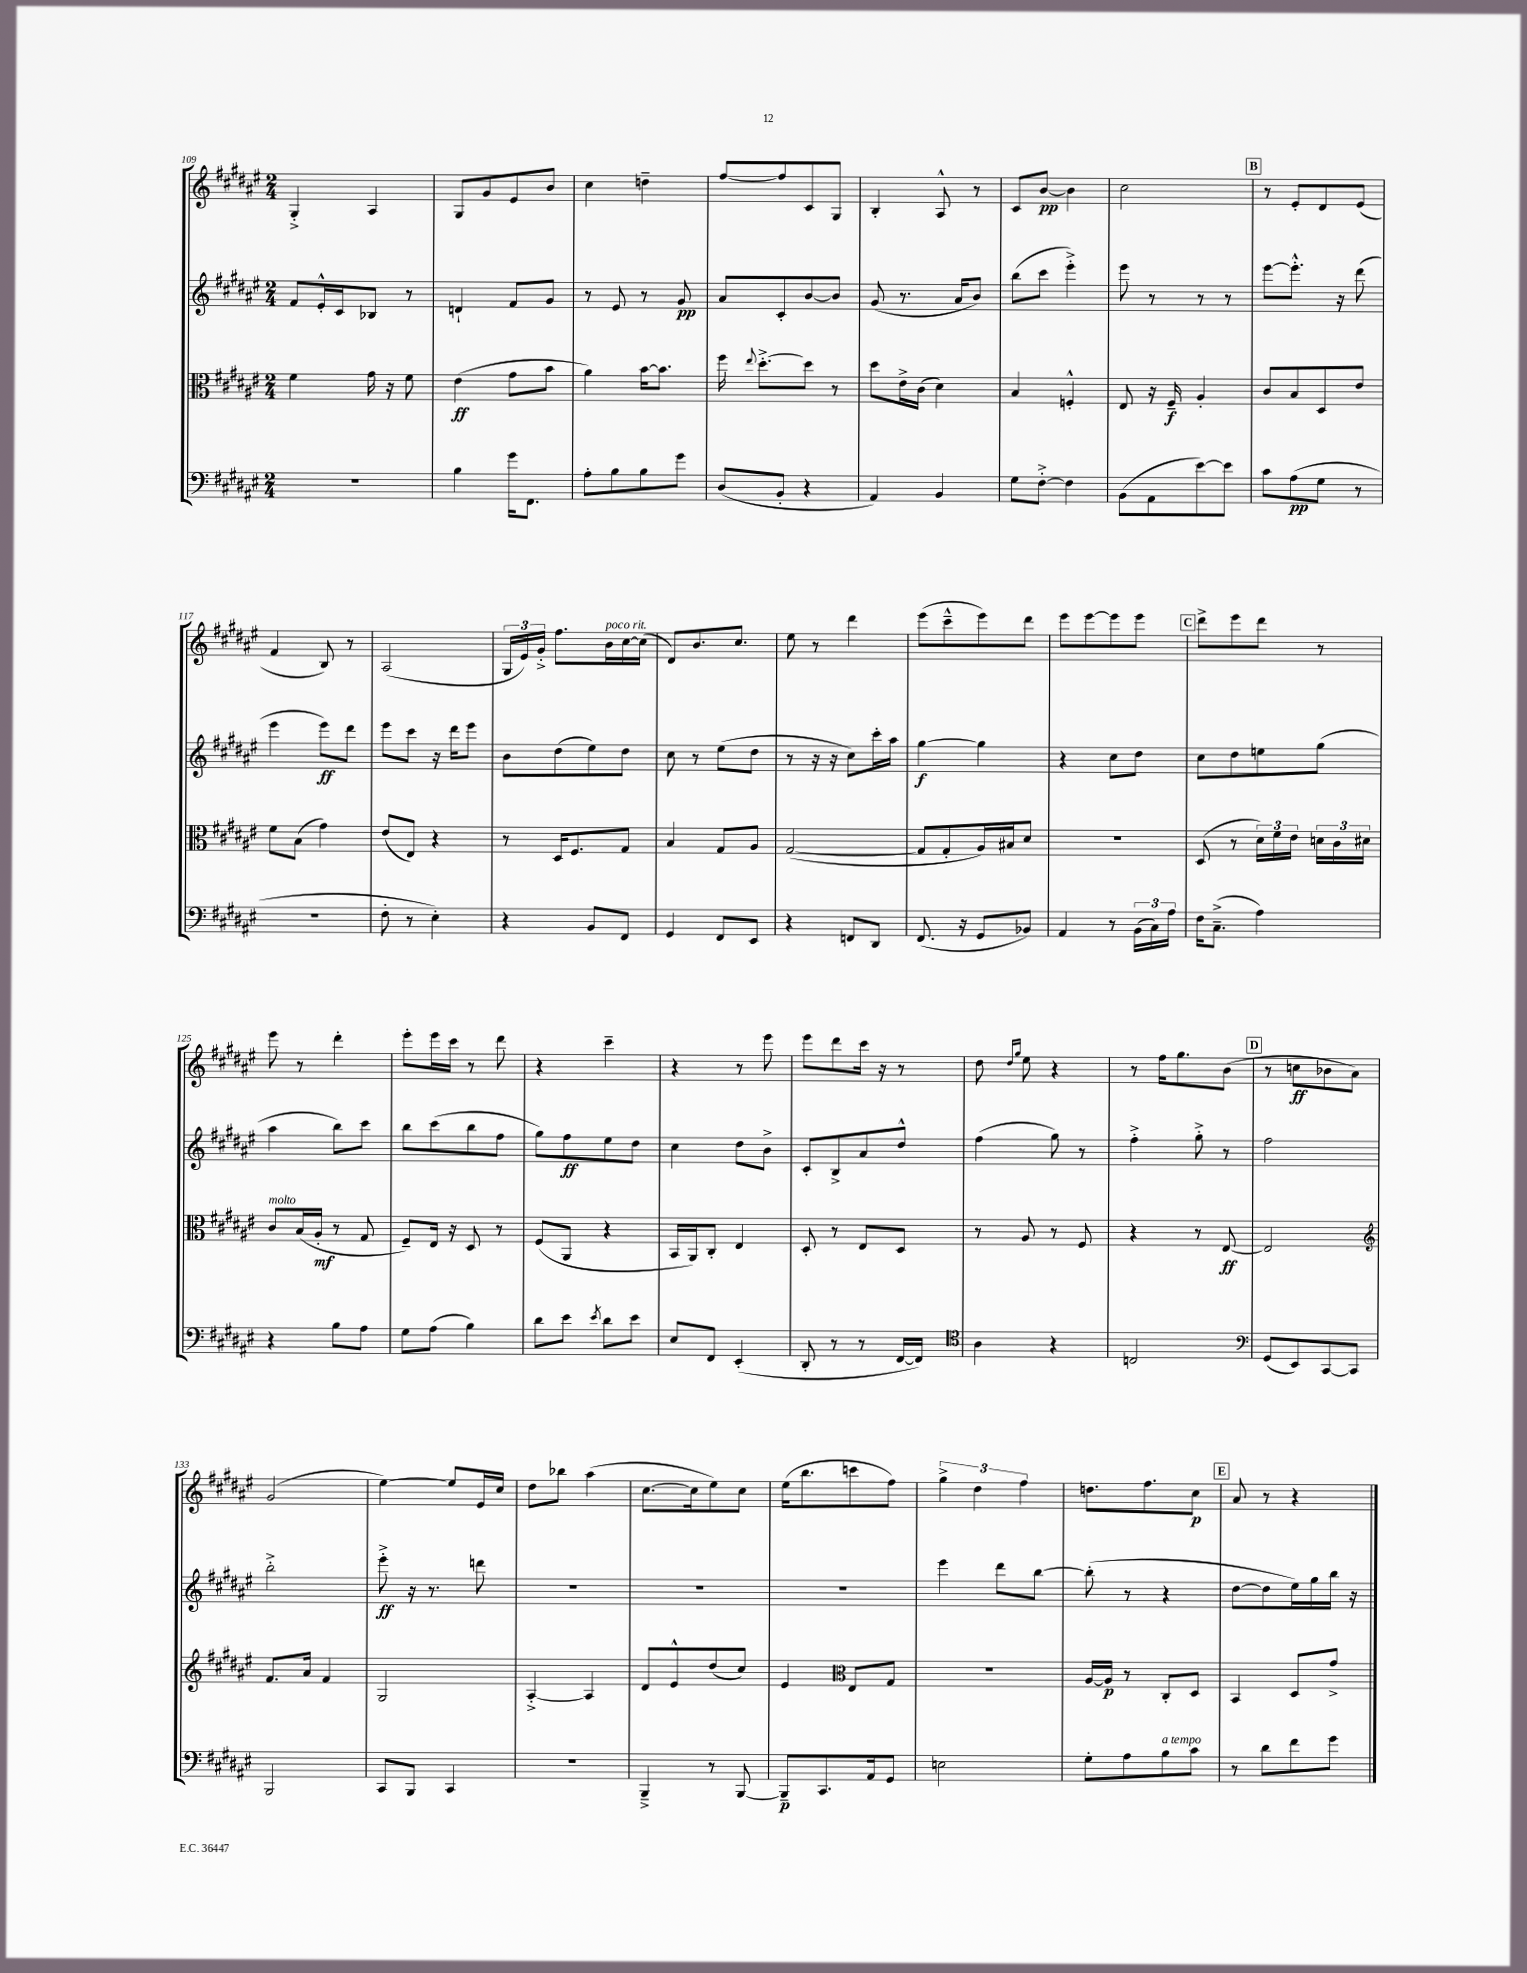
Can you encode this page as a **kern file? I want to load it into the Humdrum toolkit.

**kern	**dynam	**kern	**dynam	**kern	**dynam	**kern	**dynam
*part4	*part4	*part3	*part3	*part2	*part2	*part1	*part1
*staff4	*staff4	*staff3	*staff3	*staff2	*staff2	*staff1	*staff1
*clefF4	*	*clefC3	*	*clefG2	*	*clefG2	*
*k[f#c#g#d#a#e#]	*	*k[f#c#g#d#a#e#]	*	*k[f#c#g#d#a#e#]	*	*k[f#c#g#d#a#e#]	*
*M2/4	*	*M2/4	*	*M2/4	*	*M2/4	*
=109	=109	=109	=109	=109	=109	=109	=109
2r	.	4f#\	.	8f#/L	.	4G#'^/	.
.	.	.	.	16e#'^^/L	.	.	.
.	.	.	.	16c#/J	.	.	.
.	.	16g#\	.	8B-X/J	.	4A#/	.
.	.	16r	.	.	.	.	.
.	.	8f#\	.	8r	.	.	.
=110	=110	=110	=110	=110	=110	=110	=110
4B\	.	(4e#\	ff	4dn`/	.	8G#/L	.
.	.	.	.	.	.	8g#/	.
16g#\KL	.	8g#\L	.	8f#/L	.	8e#/	.
8.FF#\J	.	.	.	.	.	.	.
.	.	8b\J	.	8g#/J	.	8b/J	.
=111	=111	=111	=111	=111	=111	=111	=111
8A#'\L	.	4a#\)	.	8r	.	4cc#\	.
8B\	.	.	.	8e#/	.	.	.
8B\	.	[16b\KL	.	8r	.	4ddn~\	.
.	.	8.b\J]	.	.	.	.	.
8g#\J	.	.	.	8g#/	pp	.	.
=112	=112	=112	=112	=112	=112	=112	=112
(8D#/L	.	16ff#\	.	8a#/L	.	[8ff#/L	.
.	.	8qqee#/	.	.	.	.	.
.	.	[8.dd#'^\L	.	.	.	.	.
8BB'/J	.	.	.	8c#'/	.	8ff#/]	.
4r	.	8dd#\J]	.	[8b/	.	8c#/	.
.	.	8r	.	8b/J]	.	8G#/J	.
=113	=113	=113	=113	=113	=113	=113	=113
4AA#/)	.	8dd#\L	.	(8g#/	.	4B'/	.
.	.	16e#^\L	.	8.r	.	.	.
.	.	(16c#\JJ	.	.	.	.	.
4BB/	.	4d#\)	.	.	.	8A#^^/	.
.	.	.	.	16a#/KL	.	.	.
.	.	.	.	8b/J)	.	8r	.
=114	=114	=114	=114	=114	=114	=114	=114
8G#\L	.	4B/	.	(8bb\L	.	8c#/L	.
[8F#'^\J	.	.	.	8ccc#\J	.	[8b/J	pp
4F#\]	.	4Fn'^^/	.	4eee#'^\)	.	4b\]	.
=115	=115	=115	=115	=115	=115	=115	=115
(8BB\L	.	8E#/	.	8eee#\	.	2cc#\	.
8AA#\	.	16r	.	8r	.	.	.
.	.	16F#~/	f	.	.	.	.
[8e#\)	.	4A#'/	.	8r	.	.	.
8e#\J]	.	.	.	8r	.	.	.
!!LO:REH:place=s1:t=B
=116	=116	=116	=116	=116	=116	=116	=116
8c#\L	.	8c#/L	.	[8eee#\L	.	8r	.
(8A#\	pp	8B/	.	8.eee#'^^\J]	.	8e#'/L	.
8G#\J	.	8D#/	.	.	.	8d#/	.
.	.	.	.	16r	.	.	.
8r	.	8e#/J	.	(8ddd#\	.	(8e#/J	.
!!LO:LB:g=z
=117	=117	=117	=117	=117	=117	=117	=117
2r	.	8f#\L	.	4eee#\	.	4f#/	.
.	.	(8B\J	.	.	.	.	.
.	.	4g#\)	.	8eee#\L)	ff	8B/)	.
.	.	.	.	8ddd#\J	.	8r	.
=118	=118	=118	=118	=118	=118	=118	=118
8F#'\	.	(8e#/L	.	8eee#\L	.	(2A#/	.
8r	.	8E#/J)	.	8ccc#\J	.	.	.
4E#'\)	.	4r	.	16r	.	.	.
.	.	.	.	16ddd#\KL	.	.	.
.	.	.	.	8eee#\J	.	.	.
=119	=119	=119	=119	=119	=119	=119	=119
4r	.	8r	.	8b\L	.	24G#/LL	.
.	.	.	.	.	.	24e#/)	.
.	.	.	.	.	.	24g#'^/JJ	.
.	.	16D#/KL	.	(8dd#\	.	8.ff#\L	.
.	.	8.F#/	.	.	.	.	.
8BB/L	.	.	.	8ee#\)	.	.	.
!	!	!	!	!	!	!LO:TX:a:i:t=poco rit.	!
.	.	.	.	.	.	16b\L	.
8FF#/J	.	8G#/J	.	8dd#\J	.	[16cc#\	.
.	.	.	.	.	.	(16cc#\JJ]	.
=120	=120	=120	=120	=120	=120	=120	=120
4GG#/	.	4B/	.	8cc#\	.	8d#/L)	.
.	.	.	.	8r	.	8.b/	.
8FF#/L	.	8G#/L	.	(8ee#\L	.	.	.
.	.	.	.	.	.	8.cc#/J	.
8EE#/J	.	8A#/J	.	8dd#\J	.	.	.
=121	=121	=121	=121	=121	=121	=121	=121
4r	.	([2G#/	.	8r	.	8ee#\	.
.	.	.	.	16r	.	8r	.
.	.	.	.	16r	.	.	.
8FFn/L	.	.	.	8cc#\L)	.	4ddd#\	.
8DD#/J	.	.	.	16ccc#'\L	.	.	.
.	.	.	.	16aa#\JJ	.	.	.
=122	=122	=122	=122	=122	=122	=122	=122
(8.FF#/	.	8G#/L]	.	[4gg#\	f	(8eee#\L	.
.	.	8G#'/	.	.	.	8ccc#~^^\	.
16r	.	.	.	.	.	.	.
8GG#/L	.	16A#/L)	.	4gg#\]	.	8eee#\)	.
.	.	16B#X/J	.	.	.	.	.
8BB-X/J)	.	8d#/J	.	.	.	8ddd#\J	.
=123	=123	=123	=123	=123	=123	=123	=123
4AA#/	.	2r	.	4r	.	8eee#\L	.
.	.	.	.	.	.	[8eee#\	.
8r	.	.	.	8cc#\L	.	8eee#\]	.
(24BB\LL	.	.	.	8dd#\J	.	8eee#\J	.
24C#\)	.	.	.	.	.	.	.
24A#\JJ	.	.	.	.	.	.	.
!!LO:REH:place=s1:t=C
=124	=124	=124	=124	=124	=124	=124	=124
16F#\KL	.	(8D#/	.	8cc#\L	.	8ddd#^\L	.
(8.C#~^\J	.	.	.	.	.	.	.
.	.	8r	.	8dd#\	.	8eee#\	.
4A#\)	.	24d#\LL)	.	8een\	.	8ddd#\J	.
.	.	24f#\	.	.	.	.	.
.	.	24e#\JJ	.	.	.	.	.
.	.	24dn\LL	.	(8gg#\J	.	8r	.
.	.	24c#\	.	.	.	.	.
.	.	24d#X\JJ	.	.	.	.	.
!!LO:LB:g=z
=125	=125	=125	=125	=125	=125	=125	=125
!	!	!LO:TX:a:i:t=molto	!	!	!	!	!
4r	.	8c#/L	.	4aa#\	.	8eee#\	.
.	.	(16B/L	.	.	.	8r	.
.	.	16A#'/JJ	mf	.	.	.	.
8B\L	.	8r	.	8bb\L)	.	4ddd#'\	.
8A#\J	.	8G#/	.	8ccc#\J	.	.	.
=126	=126	=126	=126	=126	=126	=126	=126
8G#\L	.	8F#~/L)	.	8bb\L	.	8eee#'\L	.
(8A#\J	.	16E#/Jk	.	(8ccc#\	.	16eee#\L	.
.	.	16r	.	.	.	16ccc#\JJ	.
4B\)	.	8D#/	.	8bb\	.	8r	.
.	.	8r	.	8ff#\J	.	8ddd#\	.
=127	=127	=127	=127	=127	=127	=127	=127
8d#\L	.	(8F#/L	.	8gg#\L)	.	4r	.
8e#\J	.	8AA#/J	.	8ff#\	ff	.	.
8qe#/	.	.	.	.	.	.	.
8d#\L	.	4r	.	8ee#\	.	4ccc#~\	.
8e#\J	.	.	.	8dd#\J	.	.	.
=128	=128	=128	=128	=128	=128	=128	=128
8E#/L	.	16BB/LL	.	4cc#\	.	4r	.
.	.	16AA#/J)	.	.	.	.	.
8FF#/J	.	8C#'/J	.	.	.	.	.
(4EE#'/	.	4E#/	.	8dd#\L	.	8r	.
.	.	.	.	8b^\J	.	8eee#\	.
=129	=129	=129	=129	=129	=129	=129	=129
8DD#'/	.	8D#'/	.	8c#'/L	.	8eee#\L	.
8r	.	8r	.	8B^/	.	8ddd#\	.
8r	.	8E#/L	.	8a#/	.	16ccc#\Jk	.
.	.	.	.	.	.	16r	.
[16FF#/LL	.	8D#/J	.	8dd#^^/J	.	8r	.
16FF#/JJ])	.	.	.	.	.	.	.
=130	=130	=130	=130	=130	=130	=130	=130
*clefC4	*	*	*	*	*	*	*
4A#\	.	8r	.	(4ff#\	.	8dd#\	.
.	.	.	.	.	.	16qqdd#/LL	.
.	.	.	.	.	.	16qqgg#/JJ	.
.	.	8A#/	.	.	.	8ee#\	.
4r	.	8r	.	8gg#\)	.	4r	.
.	.	8F#/	.	8r	.	.	.
=131	=131	=131	=131	=131	=131	=131	=131
2Cn/	.	4r	.	4ff#'^\	.	8r	.
.	.	.	.	.	.	16ff#\KL	.
.	.	.	.	.	.	8.gg#\	.
.	.	8r	.	8gg#'^\	.	.	.
.	.	[8E#/	ff	8r	.	(8b\J	.
!!LO:REH:place=s1:t=D
=132	=132	=132	=132	=132	=132	=132	=132
*clefF4	*	*	*	*	*	*	*
(8GG#/L	.	2E#/]	.	2ff#\	.	8r	.
8EE#/)	.	.	.	.	.	8ccn\L	ff
[8CC#/	.	.	.	.	.	8b-X\	.
8CC#/J]	.	.	.	.	.	8a#\J)	.
!!LO:LB:g=z
=133	=133	=133	=133	=133	=133	=133	=133
*	*	*clefG2	*	*	*	*	*
2BBB/	.	8.f#/L	.	2bb'^\	.	(2g#/	.
.	.	16a#/Jk	.	.	.	.	.
.	.	4f#/	.	.	.	.	.
=134	=134	=134	=134	=134	=134	=134	=134
8CC#/L	.	2G#/	.	8eee#'^\	ff	[4ee#\)	.
8BBB/J	.	.	.	16r	.	.	.
.	.	.	.	8.r	.	.	.
4CC#/	.	.	.	.	.	8ee#/L]	.
.	.	.	.	8dddn\	.	16e#/L	.
.	.	.	.	.	.	16cc#/JJ	.
=135	=135	=135	=135	=135	=135	=135	=135
2r	.	[4A#'^/	.	2r	.	8dd#\L	.
.	.	.	.	.	.	8bb-X\J	.
.	.	4A#/]	.	.	.	(4aa#\	.
=136	=136	=136	=136	=136	=136	=136	=136
4BBB~^/	.	8d#/L	.	2r	.	[8.cc#\L	.
.	.	8e#^^/	.	.	.	.	.
.	.	.	.	.	.	16cc#\k]	.
8r	.	(8dd#/	.	.	.	8ee#\)	.
[8BBB/	.	8cc#/J)	.	.	.	8cc#\J	.
=137	=137	=137	=137	=137	=137	=137	=137
8BBB~/L]	p	4e#/	.	2r	.	(16ee#\KL	.
.	.	.	.	.	.	8.bb\	.
8.CC#/	.	.	.	.	.	.	.
*	*	*clefC3	*	*	*	*	*
.	.	8E#/L	.	.	.	8cccn\	.
16AA#/k	.	.	.	.	.	.	.
8GG#/J	.	8G#/J	.	.	.	8ff#\J)	.
=138	=138	=138	=138	=138	=138	=138	=138
2En\	.	2r	.	4eee#\	.	6gg#^\	.
.	.	.	.	.	.	6dd#\	.
.	.	.	.	8ddd#\L	.	.	.
.	.	.	.	.	.	6ff#\	.
.	.	.	.	[8bb\J	.	.	.
=139	=139	=139	=139	=139	=139	=139	=139
8G#'\L	.	[16A#/LL	.	(8bb'\]	.	8.ddn\L	.
.	.	16A#/JJ]	p	.	.	.	.
8A#\	.	8r	.	8r	.	.	.
.	.	.	.	.	.	8.ff#\	.
!LO:TX:a:i:t=a tempo	!	!	!	!	!	!	!
8B\	.	8C#'/L	.	4r	.	.	.
8c#\J	.	8D#/J	.	.	.	8cc#\J	p
!!LO:REH:place=s1:t=E
=140	=140	=140	=140	=140	=140	=140	=140
8r	.	4BB/	.	[8dd#\L	.	8a#/	.
8d#\L	.	.	.	8dd#\]	.	8r	.
8f#\	.	8D#/L	.	16ee#\L)	.	4r	.
.	.	.	.	16gg#\	.	.	.
8g#\J	.	8g#^/J	.	16bb\JJ	.	.	.
.	.	.	.	16r	.	.	.
==	==	==	==	==	==	==	==
*-	*-	*-	*-	*-	*-	*-	*-
